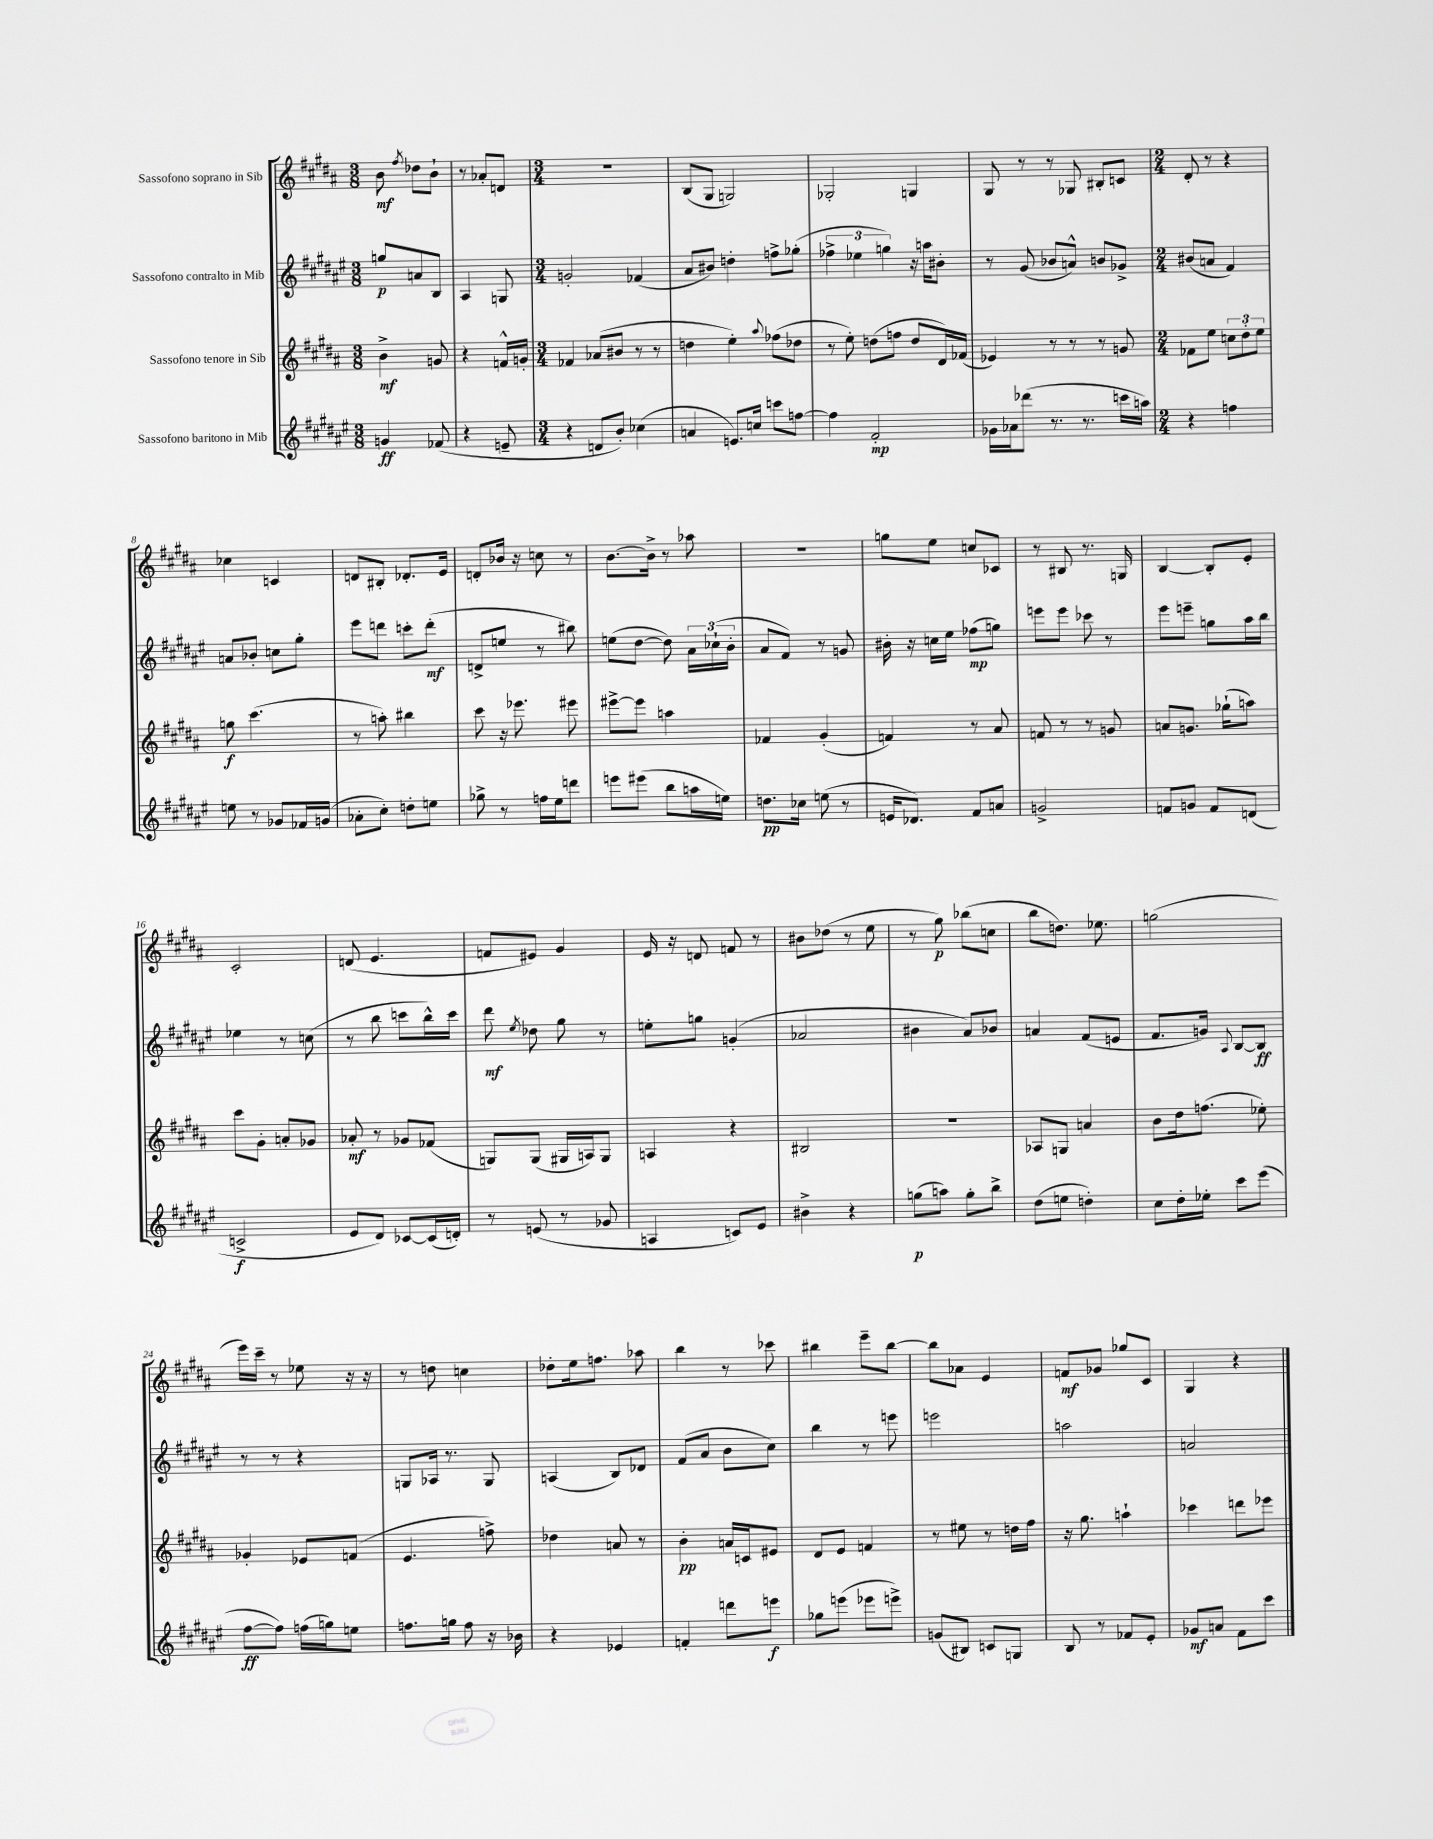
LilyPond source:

<<
\new StaffGroup <<
\new Staff = "s0" \with { instrumentName = "Sassofono soprano in Sib" } {
    \clef treble \key b \major \numericTimeSignature \time 3/8
    \autoBeamOff b'8\mf \acciaccatura { fis''8 } des''8[ b'8]-! |
    r8 aes'8[-. d'8] |
    \numericTimeSignature \time 3/4 R2. |
    b8[( gis8] g2) |
    ges2-. g4 |
    gis8 r8 r8 ges8 bis8[-. c'8] |
    \numericTimeSignature \time 2/4 dis'8-. r8 r4 |
    ces''4 c'4 |
    d'8[ bis8]-. des'8.[-. e'16] |
    d'8[-. bes'16] r16 c''8 r8 |
    b'8.[~ b'16]-> r8 aes''8 |
    R2 |
    g''8[ e''8] c''8[ ces'8] |
    r8 bis8 r8. g16 |
    b4~ b8[-. e'8]-. |
    cis'2-. |
    d'8( e'4. |
    f'8[ eis'8]) gis'4 |
    e'16 r16 d'8 f'8 r8 |
    bis'8[ des''8]( r8 e''8 |
    r8 gis''8\p) bes''8[( c''8] |
    b''8[ d''8.]) ees''8. |
    g''2( |
    e'''16[) cis'''16]-- r8 ees''8 r16 r16 |
    r8 d''8 c''4 |
    des''8[-. e''16 f''8.] aes''8 |
    b''4 r8 ces'''8 |
    bis''4 e'''8[-- bis''8]~ |
    bis''8[ aes'8] e'4 |
    f'8[\mf ges'8] ges''8[ cis'8] |
    gis4 r4 \bar "|." |
}
\new Staff = "s1" \with { instrumentName = "Sassofono contralto in Mib" } {
    \clef treble \key fis \major \numericTimeSignature \time 3/8
    \autoBeamOff g''8[\p a'8 b8] |
    ais4 g8 |
    \numericTimeSignature \time 3/4 g'2-. fes'4( |
    ais'8[ bis'8]) d''4-. f''8[-> ges''8]-.( |
    \tuplet 3/2 { fes''4-> ees''4 g''4) } r16 a''16[ bis'8]-. |
    r8 gis'8( bes'8[ a'8]-^) b'8[ ges'8]-> |
    \numericTimeSignature \time 2/4 bis'8[( a'8] fis'4) |
    a'8[ bes'8]-. c''8[ gis''8]-. |
    eis'''8[ d'''8] c'''8[-. d'''8]-.\mf( |
    d'8[-> e''8] r8 bis''8) |
    e''8[( dis''8]~ dis''8) \tuplet 3/2 { ais'16[ ces''16-!( b'16]-. } |
    ais'8[ fis'8]) r8 g'8 |
    bis'16-. r16 c''16[ eis''16] fes''8[\mp( g''8]) |
    e'''8[ e'''8] ces'''8 r8 |
    eis'''8[ e'''8]-- g''8[ ais''16 b''16] |
    ees''4 r8 c''8( |
    r8 b''8 c'''8[ b''16-^) c'''16] |
    dis'''8\mf \acciaccatura { eis''8 } des''8 gis''8 r8 |
    e''8[-. g''8] g'4-.( |
    aes'2 |
    bis'4 ais'8[) bes'8] |
    a'4 fis'8[( e'8] |
    fis'8.[ g'16]) \appoggiatura { ais8 } b8[~ b8]\ff |
    r8 r8 r4 |
    g8[ aes16] r8. g8 |
    a4( b8[) des'8] |
    fis'8[( ais'8] b'8[ cis''8]) |
    b''4 r8 e'''8 |
    e'''2 |
    a''2 |
    a'2 \bar "|." |
}
\new Staff = "s2" \with { instrumentName = "Sassofono tenore in Sib" } {
    \clef treble \key b \major \numericTimeSignature \time 3/8
    \autoBeamOff b'4->\mf g'8 |
    r4 f'16[-^ g'16]-. |
    \numericTimeSignature \time 3/4 fes'4 aes'8[( bis'8] r8 r8 |
    d''4 e''4-.) \appoggiatura { ais''8 } fes''8[( des''8] |
    r8 e''8-.) d''8[( f''8] d''8[ dis'16) fes'16]( |
    ees'4) r8 r8 r8 g'8 |
    \numericTimeSignature \time 2/4 fes'8[ e''8] \tuplet 3/2 { c''8[ dis''8-. e''8] } |
    g''8\f cis'''4.( |
    r8 a''8-.) bis''4 |
    cis'''8 r16 ees'''8. eis'''8 |
    eis'''8[~-> eis'''8] a''4 |
    fes'4 gis'4-.( |
    f'4) r8 ais'8 |
    f'8 r8 r8 g'8 |
    a'8[ g'8.] ges''16[-!( a''8]) |
    cis'''8[ gis'8]-. a'8[-. ges'8] |
    aes'8-.\mf r8 ges'8[ fes'8]( |
    g8[) g8]( gis16[ a16) gis8] |
    a4 r4 |
    bis2 |
    R2 |
    aes8[ g8] a'4 |
    b'8[ dis''16 f''8.]( ees''8-.) |
    ges'4-. ees'8[ f'8]( |
    e'4. f''8->) |
    des''4 a'8 r8 |
    b'4-.\pp a'16[ c'16 eis'8] |
    dis'8[ e'8] f'4 |
    r8 eis''8 r8 d''16[ fis''16] |
    r16 gis''8. a''4-! |
    ces'''4 d'''8[ ees'''8] \bar "|." |
}
\new Staff = "s3" \with { instrumentName = "Sassofono baritono in Mib" } {
    \clef treble \key fis \major \numericTimeSignature \time 3/8
    \autoBeamOff g'4\ff fes'8( |
    r4 e'8-- |
    \numericTimeSignature \time 3/4 r4 d'8[ b'8]-.) ces''4( |
    a'4 e'8.[) c''16] c'''8[ f''8]~ |
    f''4 fis'2-.\mp |
    ges'16[ aes'16 des'''8]( r8. r8. c'''16[ a''16]) |
    \numericTimeSignature \time 2/4 r4 f''4 |
    e''8 r8 ges'8[ fes'16 g'16]( |
    aes'8[-. cis''8]-.) d''8[-. e''8] |
    ges''8-> r8 f''16[ eis''16 d'''8] |
    e'''8[ eis'''8]( b''8[ a''16 e''16]) |
    d''8.[\pp ces''16] e''8( r8 |
    e'16[ des'8.]) fis'8[ a'8] |
    g'2-> |
    f'8[ g'8] f'8[ d'8]( |
    c'2->\f |
    eis'8[ dis'8]) ces'8[~ ces'16( d'16]-.) |
    r8 e'8( r8 ges'8 |
    a4 c'8[) eis'8] |
    bis'4-> r4 |
    g''8[\p( a''8]) g''8[-. b''8]-> |
    dis''8[( e''8] d''4-.) |
    cis''8[ dis''16-. ees''16]-. cis'''8[ eis'''8]( |
    fis''8[~\ff fis''8]) f''16[( g''16) e''8] |
    f''8.[ g''16] f''8 r16 bes'16 |
    r4 ees'4 |
    f'4-. d'''8[ e'''8]\f |
    ges''8[ e'''8]( ees'''8[ e'''8]->) |
    g'8[( bis8]) c'8[ g8] |
    b8 r8 fes'8[ eis'8]-. |
    ges'8[\mf a'8] fis'8[ cis'''8] \bar "|." |
}
>>
>>
